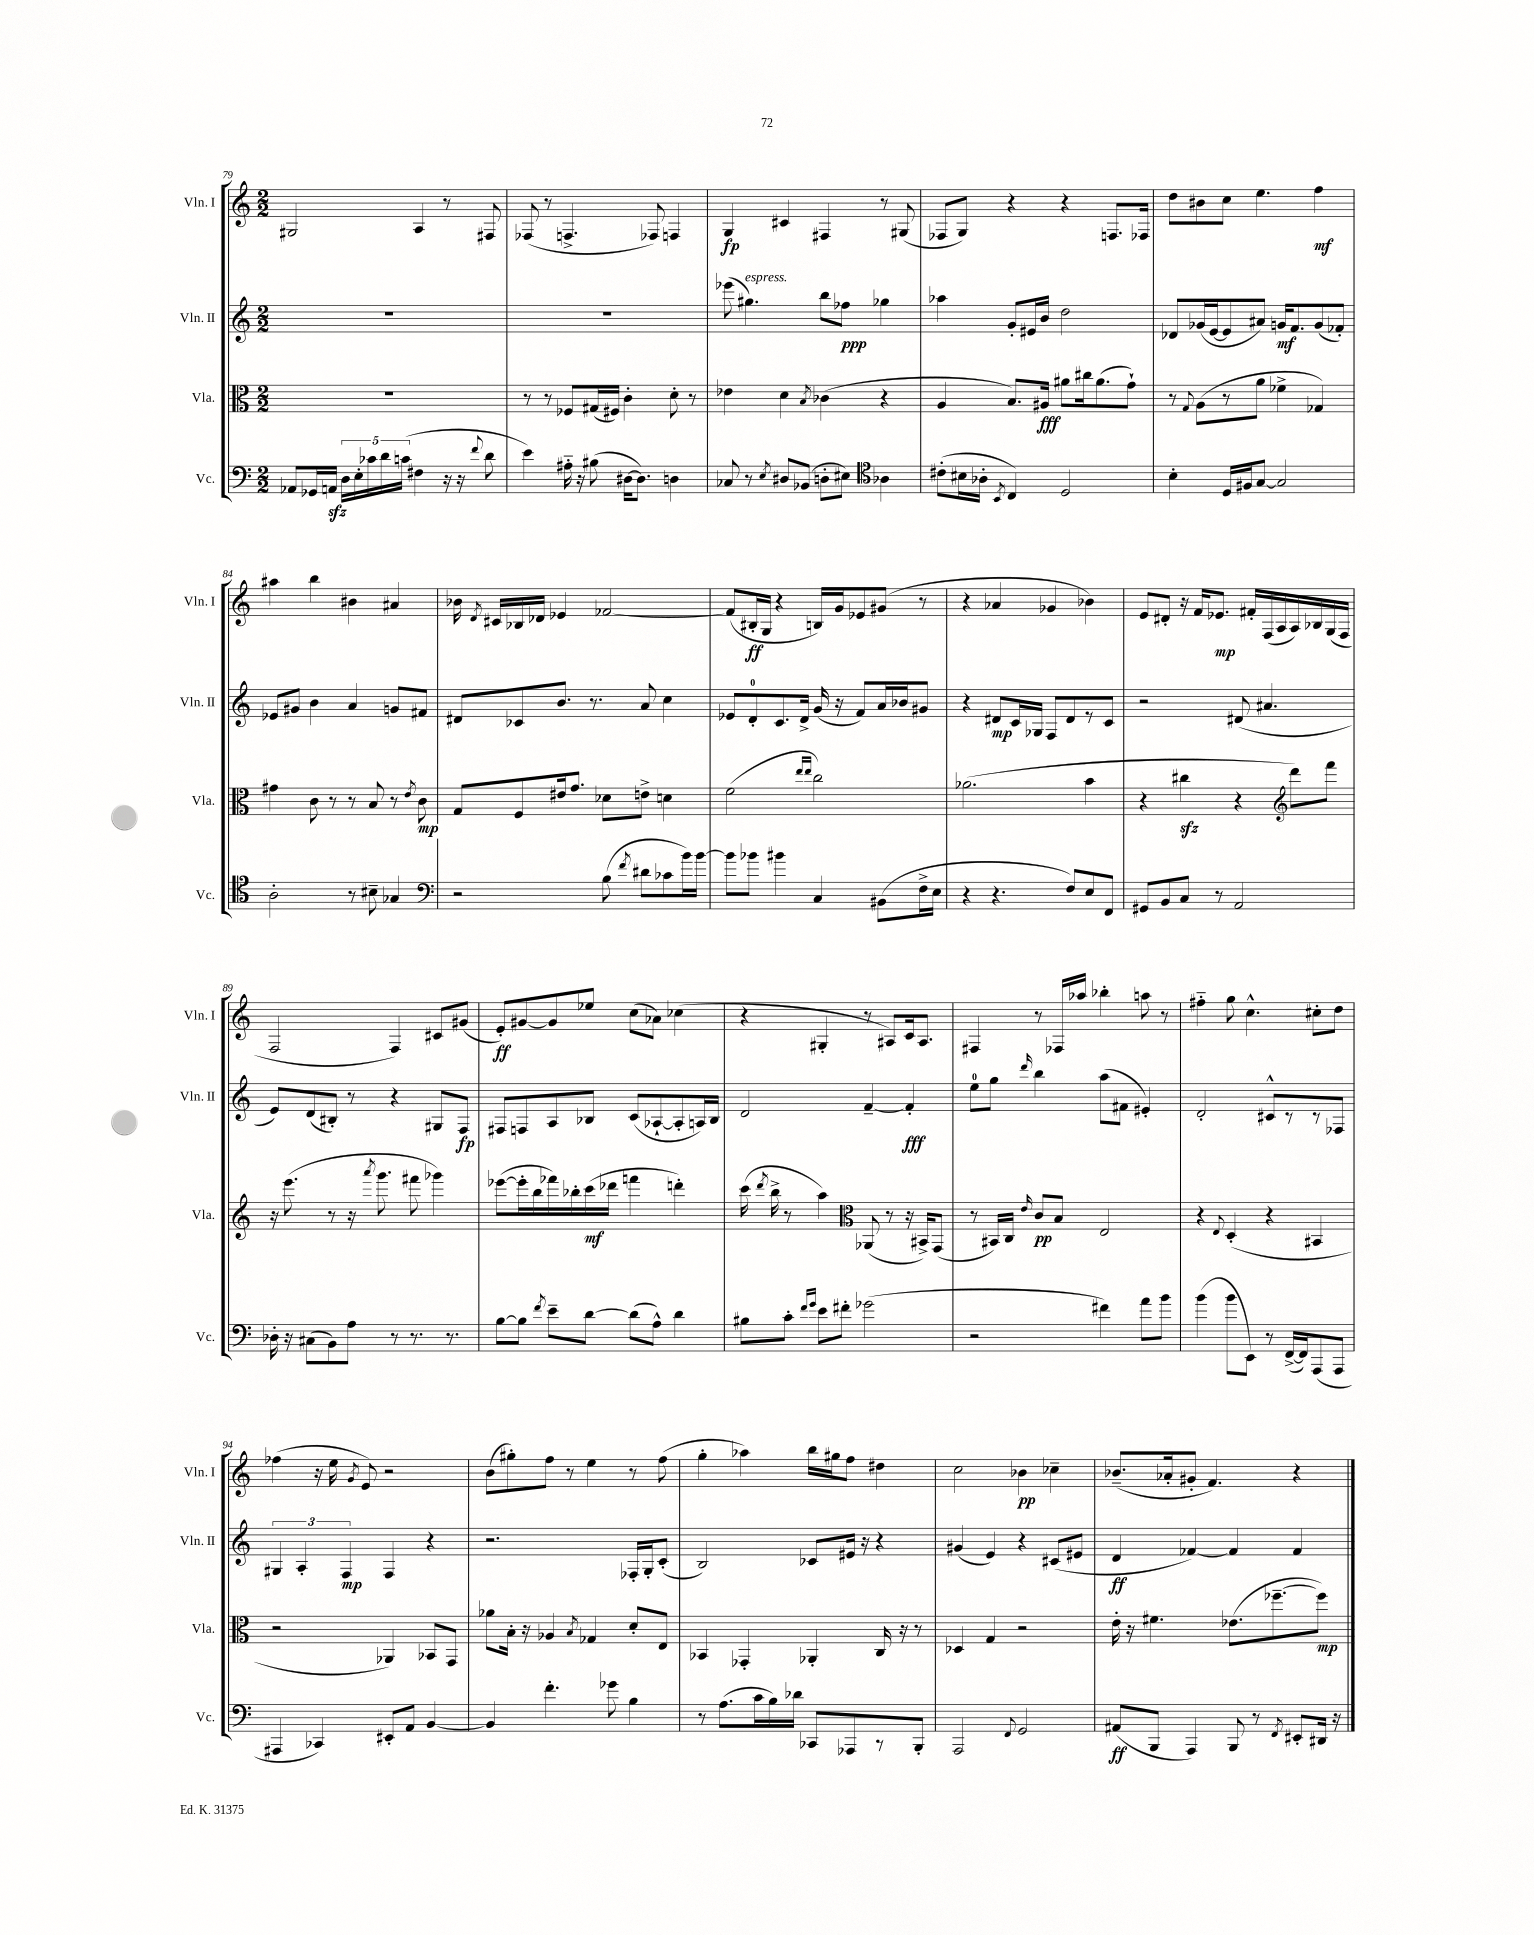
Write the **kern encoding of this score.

**kern	**kern	**kern	**kern
*staff4	*staff3	*staff2	*staff1
*clefF4	*clefC3	*clefG2	*clefG2
*k[]	*k[]	*k[]	*k[]
*M2/2	*M2/2	*M2/2	*M2/2
8AA-	1r	1r	2G#
16GG-	.	.	.
16AA	.	.	.
20D	.	.	.
20E'	.	.	.
20c-	.	.	.
20d	.	.	.
(20c	.	.	.
4F#	.	.	4A
16r	.	.	8r
16r	.	.	.
8qqf	.	.	.
8d	.	.	8F#
=	=	=	=
4e)	8r	1r	(8F-
.	8r	.	8r
16A#'~	8F-	.	4.F^
16r	.	.	.
(8B#	(16G#	.	.
.	16F#)	.	.
[16D#	4c'	.	.
8.D#])	.	.	.
.	.	.	8F-)
4D	8d'	.	4F
.	8r	.	.
=	=	=	=
8C-	4e-	(8eee-	4G
8r	.	4.gg#)	.
8qE	.	.	.
8D#	4d	.	4c#
(8BB-	.	.	.
.	8qB	.	.
8D'	(4c-	8bb	4F#
8E#)	.	8ff-	.
*clefC4	*	*	*
4A-	4r	4gg-	8r
.	.	.	(8G#
=	=	=	=
(8c#'	4A	4aa-	8F-
16B#	.	.	8G)
16A-'	.	.	.
8qBB	.	.	.
4C)	8.B)	8g'	4r
.	.	16e#	.
.	16A#	16b	.
2D	8a#	2dd	4r
.	16cc#	.	.
.	(8.a#	.	.
.	.	.	8.F
.	8g`)	.	.
.	.	.	16F-
=	=	=	=
4B'	8r	8d-	8dd
.	8qqG	.	.
.	(8A	(16g-	8b#
.	.	[16e	.
16D	8r	8e]	8cc
16F#	.	.	.
[8G	8a	8a#)	4.ee
2G]	4f-^	16g	.
.	.	8.f	.
.	4G-)	(8g	4ff
.	.	8f-')	.
=	=	=	=
2A'	4g#	8e-	4aa#
.	.	8g#	.
.	8c	4b	4bb
.	8r	.	.
8r	8r	4a	4b#
8B#~	8B	.	.
4G-	8r	8g	4a#
.	8qe	.	.
.	8c	8f#	.
=	=	=	=
*clefF4	*	*	*
2r	8G	8d#	16b-
.	.	.	8qd
.	.	.	16c#
.	8F	8c-	16B-
.	.	.	16d-
.	16e#	8.b	4e-
.	8.g	.	.
.	.	8.r	.
(8B	8d-	.	[2f-
8qf	.	.	.
8d#	8e^	8a	.
8c-	4d	4cc	.
16b)	.	.	.
[16b	.	.	.
=	=	=	=
8b]	(2f	8e-	(8f-]
8b-	.	8d'	16B#'
.	.	.	16G
4b#	.	8.c	4r
.	.	16d^	.
.	16qqee	.	.
.	16qqee	.	.
4C	2cc)	(16g	16B)
.	.	16r	16g
.	.	8f)	8e-
(8BB#	.	16a	(8g#
.	.	16b-	.
16F^	.	8g#	8r
16E	.	.	.
=	=	=	=
4r	(2.a-	4r	4r
4.r	.	8d#	4a-
.	.	16c	.
.	.	16G-	.
.	.	8F	4g-
8F)	.	8d#	.
8E	4b	8r	4b-)
8FF	.	8c	.
=	=	=	=
8GG#	4r	2r	8e
8BB	.	.	8d#'
8C	4cc#	.	16r
.	.	.	16f
8r	.	.	8.e-
2AA	4r	(8d#	.
.	.	.	16f#'
.	.	4.a#	(16F
.	.	.	16A
*	*clefG2	*	*
.	8ddd)	.	16A)
.	.	.	16B-
.	8fff	.	(16G
.	.	.	16F
=	=	=	=
16D-'	16r	8e)	2F
16r	(8.eee	.	.
(8C#	.	(8d	.
8BB)	8r	8B#')	.
8A	16r	8r	.
.	8qaaa	.	.
.	8.ggg	.	.
8r	.	4r	4F)
8.r	8fff#	.	.
.	4ggg-)	8G#	8c#
8.r	.	.	.
.	.	8F	(8g#
=	=	=	=
[8B	([8eee-	8F#	8e')
8B]	16eee-']	8F	[8g#
.	16bb	.	.
8qf	.	.	.
8e~	16fff-)	8A	8g#]
.	16bb-'	.	.
[8d	(16ccc	8B-	8ee-
.	16ddd-	.	.
(8d]	4fff	(8c	(8cc
8A^^)	.	[8A-`	8a-)
4d	4ddd')	8A-']	(4cc-
.	.	16A)	.
.	.	16B-	.
=	=	=	=
8B#	(16ccc	2d	4r
.	8qddd	.	.
.	16bb^	.	.
8c'	8r	.	.
16qqf	.	.	.
16qqg	.	.	.
8e	4aa)	.	4G#'
8f#'	.	.	.
*	*clefC3	*	*
(2g-	(8AA-	[4f~	8r
.	8r	.	8A#)
.	16r	4f']	16c
.	16BB#^)	.	8.A#
.	(8GG	.	.
=	=	=	=
2r	8r	8ee	4F#
.	16BB#)	8gg	.
.	16C	.	.
.	16qqe	16qqddd	.
.	8c	4bb	8r
.	8B	.	16F-
.	.	.	16aa-
4f#)	2E	(8aa	4bb-'
.	.	8f#	.
8a	.	4e#')	8aa
8b	.	.	8r
=	=	=	=
(4b	4r	2d'	4ff#'~
.	8qqE	.	.
8b	(4D'	.	8gg
8EE)	.	.	4.cc^^
8r	4r	8c#^^	.
([16FF^	.	8r	.
16FF])	.	.	.
(8AAA	4BB#	8r	8cc#'
8AAA	.	8F-	8dd
=	=	=	=
4AAA#	2r	6G#	(4ff-
.	.	6A'	.
4CC-)	.	.	16r
.	.	.	16ee
.	.	6F	.
.	.	.	8qg
.	.	.	8e)
8EE#'	4AA-)	4F	2r
8AA	.	.	.
[4BB	8BB-	4r	.
.	8GG	.	.
=	=	=	=
4BB]	8a-	2.r	(8b
.	16B'	.	8gg#')
.	16r	.	.
4.f'	4A-	.	8ff
.	.	.	8r
.	8qB	.	.
.	4G-	.	4ee
8g-	.	.	.
4B	8d'	16F-'	8r
.	.	16G'	.
.	8E	(8c'	(8ff
=	=	=	=
8r	4BB-	2B)	4gg'
(8.A	.	.	.
.	4GG-'	.	4aa-)
16c	.	.	.
16B)	.	.	.
16d-	.	.	.
8CC-	4AA-'	8c-	16bb
.	.	.	16gg#
8AAA-	.	16e#	8ff
.	.	16r	.
8r	16C	4r	4dd#
.	16r	.	.
8BBB'	8r	.	.
=	=	=	=
2AAA	4D-	(4g#	2cc
.	4G	4e)	.
8qqFF	.	.	.
2GG	2r	4r	4b-
.	.	(8c#	4cc-~
.	.	8e#	.
=	=	=	=
(8AA#	16e'	4d	(8.b-~
.	16r	.	.
8BBB	4.f#	.	.
.	.	.	16a-'
4AAA)	.	[4f-)	8g#'
.	.	.	4.f)
8BBB	(8.e-	4f-]	.
8r	.	.	.
.	[8.ff-~	.	.
8qFF	.	.	.
8EE#'	.	4f-	4r
16DD#	8ff-])	.	.
16r	.	.	.
==	==	==	==
*-	*-	*-	*-
